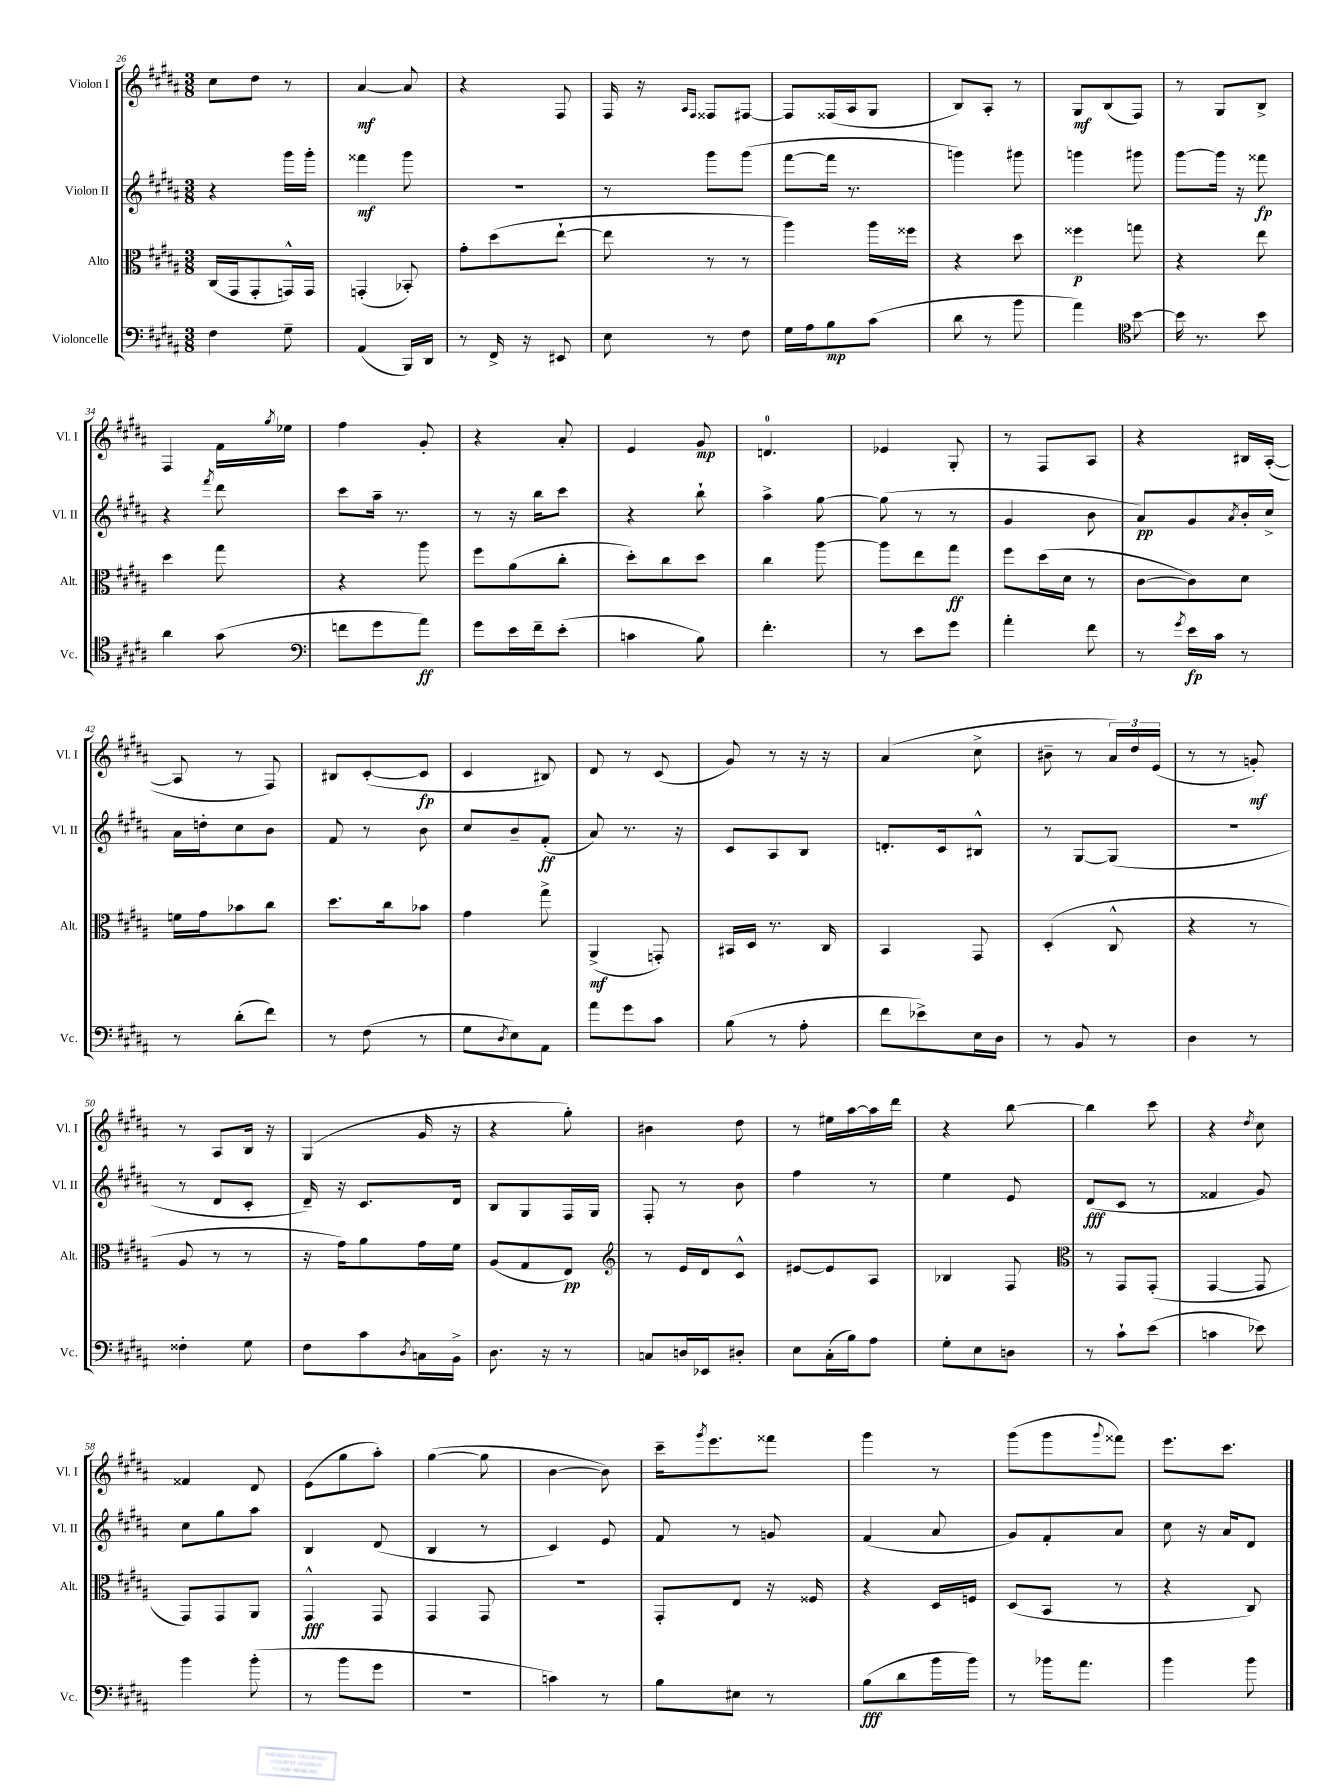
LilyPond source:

<<
\new StaffGroup <<
\new Staff = "s0" \with { instrumentName = "Violon I" shortInstrumentName = "Vl. I" } {
    \clef treble \key b \major \numericTimeSignature \time 3/8
    cis''8 dis''8 r8 |
    ais'4~\mf ais'8 |
    r4 fis8 |
    fis16 r16 \grace { ais16 fis16 } fisis8 fis8~ |
    fis8 fisis16( ais16 gis8 |
    b8) ais8-. r8 |
    gis8\mf b8( fis8) |
    r8 gis8 b8-> |
    fis4 fis'16 \acciaccatura { gis''8 } ees''16 |
    fis''4 gis'8-. |
    r4 ais'8-. |
    e'4 gis'8\mp |
    d'4.-0 |
    ees'4 gis8-. |
    r8 fis8 ais8 |
    r4 bis16 ais16~-.( |
    ais8 r8 fis8) |
    bis8 cis'8~-.( cis'8\fp |
    cis'4 bis8) |
    dis'8 r8 cis'8( |
    gis'8) r8 r16 r16 |
    ais'4( cis''8-> |
    bis'8-- r8 \tuplet 3/2 { ais'16) dis''16 e'16( } |
    r8 r8 g'8-.\mf) |
    r8 ais8 b16 r16 |
    gis4( gis'16 r16 |
    r4 gis''8-.) |
    bis'4 dis''8 |
    r8 eis''16 ais''16~ ais''16 dis'''16 |
    r4 b''8~ |
    b''4 cis'''8 |
    r4 \acciaccatura { dis''8 } cis''8 |
    fisis'4 dis'8 |
    e'8( gis''8 ais''8-.) |
    gis''4~( gis''8 |
    b'4~ b'8) |
    cis'''16-- \acciaccatura { gis'''8 } e'''8. fisis'''8 |
    gis'''4 r8 |
    gis'''8( gis'''8 \appoggiatura { gis'''8 } fisis'''8) |
    e'''8. cis'''8. \bar "|." |
}
\new Staff = "s1" \with { instrumentName = "Violon II" shortInstrumentName = "Vl. II" } {
    \clef treble \key b \major \numericTimeSignature \time 3/8
    r4 gis'''16 gis'''16-. |
    fisis'''4\mf gis'''8 |
    R4. |
    r8 gis'''8 gis'''8( |
    fis'''8~ fis'''16 r8. |
    g'''4) gis'''8 |
    g'''4 gis'''8 |
    gis'''8~ gis'''16 r16 fisis'''8\fp |
    r4 \acciaccatura { fis'''8 } dis'''8 |
    cis'''8 ais''16-- r8. |
    r8 r16 b''16 cis'''8 |
    r4 b''8-! |
    ais''4-> gis''8~ |
    gis''8( r8 r8 |
    gis'4 b'8 |
    ais'8\pp) gis'8 \acciaccatura { ais'8 } b'16-. cis''16-> |
    ais'16 d''16-. cis''8 b'8 |
    fis'8 r8 b'8 |
    cis''8 b'8-- fis'8-.\ff( |
    ais'8) r8. r16 |
    cis'8 ais8 b8 |
    d'8.-. cis'16 bis8-^ |
    r8 gis8~ gis8( |
    R4. |
    r8 dis'8 cis'8-. |
    dis'16--) r16 cis'8. dis'16 |
    b8 gis8 fis16 gis16 |
    fis8-. r8 b'8 |
    fis''4 r8 |
    e''4 e'8 |
    dis'8\fff( cis'8 r8 |
    fisis'4 gis'8) |
    cis''8 gis''8 ais''8 |
    b4 dis'8( |
    b4 r8 |
    cis'4) e'8 |
    fis'8 r8 g'8 |
    fis'4( ais'8 |
    gis'8) fis'8-. ais'8 |
    cis''8 r16 ais'16 dis'8 \bar "|." |
}
\new Staff = "s2" \with { instrumentName = "Alto" shortInstrumentName = "Alt." } {
    \clef alto \key b \major \numericTimeSignature \time 3/8
    cis16( gis,16 gis,8-. g,16-^) g,16 |
    g,4-.( bes,8-.) |
    gis'8-. dis''8( e''8~-! |
    e''8 r8 r8 |
    ais''4) ais''16 fisis''16 |
    r4 dis''8 |
    fisis''4\p g''8 |
    r4 e''8 |
    dis''4 gis''8 |
    r4 ais''8 |
    fis''8 ais'8( cis''8-. |
    dis''8-.) cis''8 dis''8 |
    cis''4 ais''8~ |
    ais''8 e''8 gis''8\ff |
    fis''8 dis''16( dis'16 r8 |
    cis'8~ cis'8) dis'8 |
    f'16 gis'16 bes'8 cis''8 |
    dis''8. cis''16 bes'8 |
    gis'4 gis''8-> |
    ais,4->\mf( g,8-.) |
    bis,16 dis16 r8. cis16 |
    b,4 gis,8 |
    dis4-.( cis8-^ |
    r4 r8 |
    ais8 r8 r8 |
    r16 gis'16) ais'8 gis'16 fis'16 |
    ais8( gis8 e8\pp) |
    \clef treble r8 e'16 dis'16 cis'8-^ |
    eis'8~ eis'8 ais8 |
    bes4 fis8 |
    \clef alto r8 gis,8 gis,8-.( |
    gis,4~ gis,8 |
    gis,8) gis,8 ais,8 |
    gis,4-^\fff gis,8 |
    gis,4 gis,8 |
    R4. |
    gis,8-. e8 r16 fisis16 |
    r4 dis16 f16 |
    dis8( b,8 r8 |
    r4 cis8) \bar "|." |
}
\new Staff = "s3" \with { instrumentName = "Violoncelle" shortInstrumentName = "Vc." } {
    \clef bass \key b \major \numericTimeSignature \time 3/8
    fis4 gis8-- |
    ais,4( b,,16) dis,16 |
    r8 fis,16-> r16 eis,8 |
    e8 r8 fis8 |
    gis16 ais16 b8\mp cis'8( |
    dis'8 r8 b'8 |
    ais'4) \clef tenor b'8~ |
    b'16 r8. b'8 |
    ais'4 gis'8( |
    \clef bass f'8 gis'8 ais'8\ff) |
    gis'8 e'16 fis'16-- e'8-.( |
    c'4 b8) |
    fis'4.-. |
    r8 e'8 gis'8 |
    ais'4-. fis'8 |
    r8 \acciaccatura { gis'8 } e'16\fp cis'16 r8 |
    r8 dis'8-.( fis'8) |
    r8 fis8( r8 |
    gis8 \acciaccatura { dis8 } e8) ais,8 |
    ais'8 gis'8 cis'8 |
    b8( r8 ais8-. |
    fis'8 ees'8->) e16 dis16 |
    r8 b,8 r8 |
    dis4 r8 |
    fisis4-. gis8 |
    fis8 cis'8 \acciaccatura { dis8 } c16 b,16-> |
    dis8. r16 r8 |
    c8 d16 ees,16 dis8-. |
    e8 cis16-.( b16) ais8 |
    gis8-. e8 d8 |
    r8 cis'8-! e'8( |
    c'4 ees'8) |
    b'4 b'8-.( |
    r8 b'8 gis'8 |
    R4. |
    c'4) r8 |
    b8 eis8 r8 |
    b8\fff( dis'8 b'16 b'16) |
    r8 bes'16 ais'8. |
    b'4 b'8 \bar "|." |
}
>>
>>
\layout { \context { \Score currentBarNumber = #26 } }
